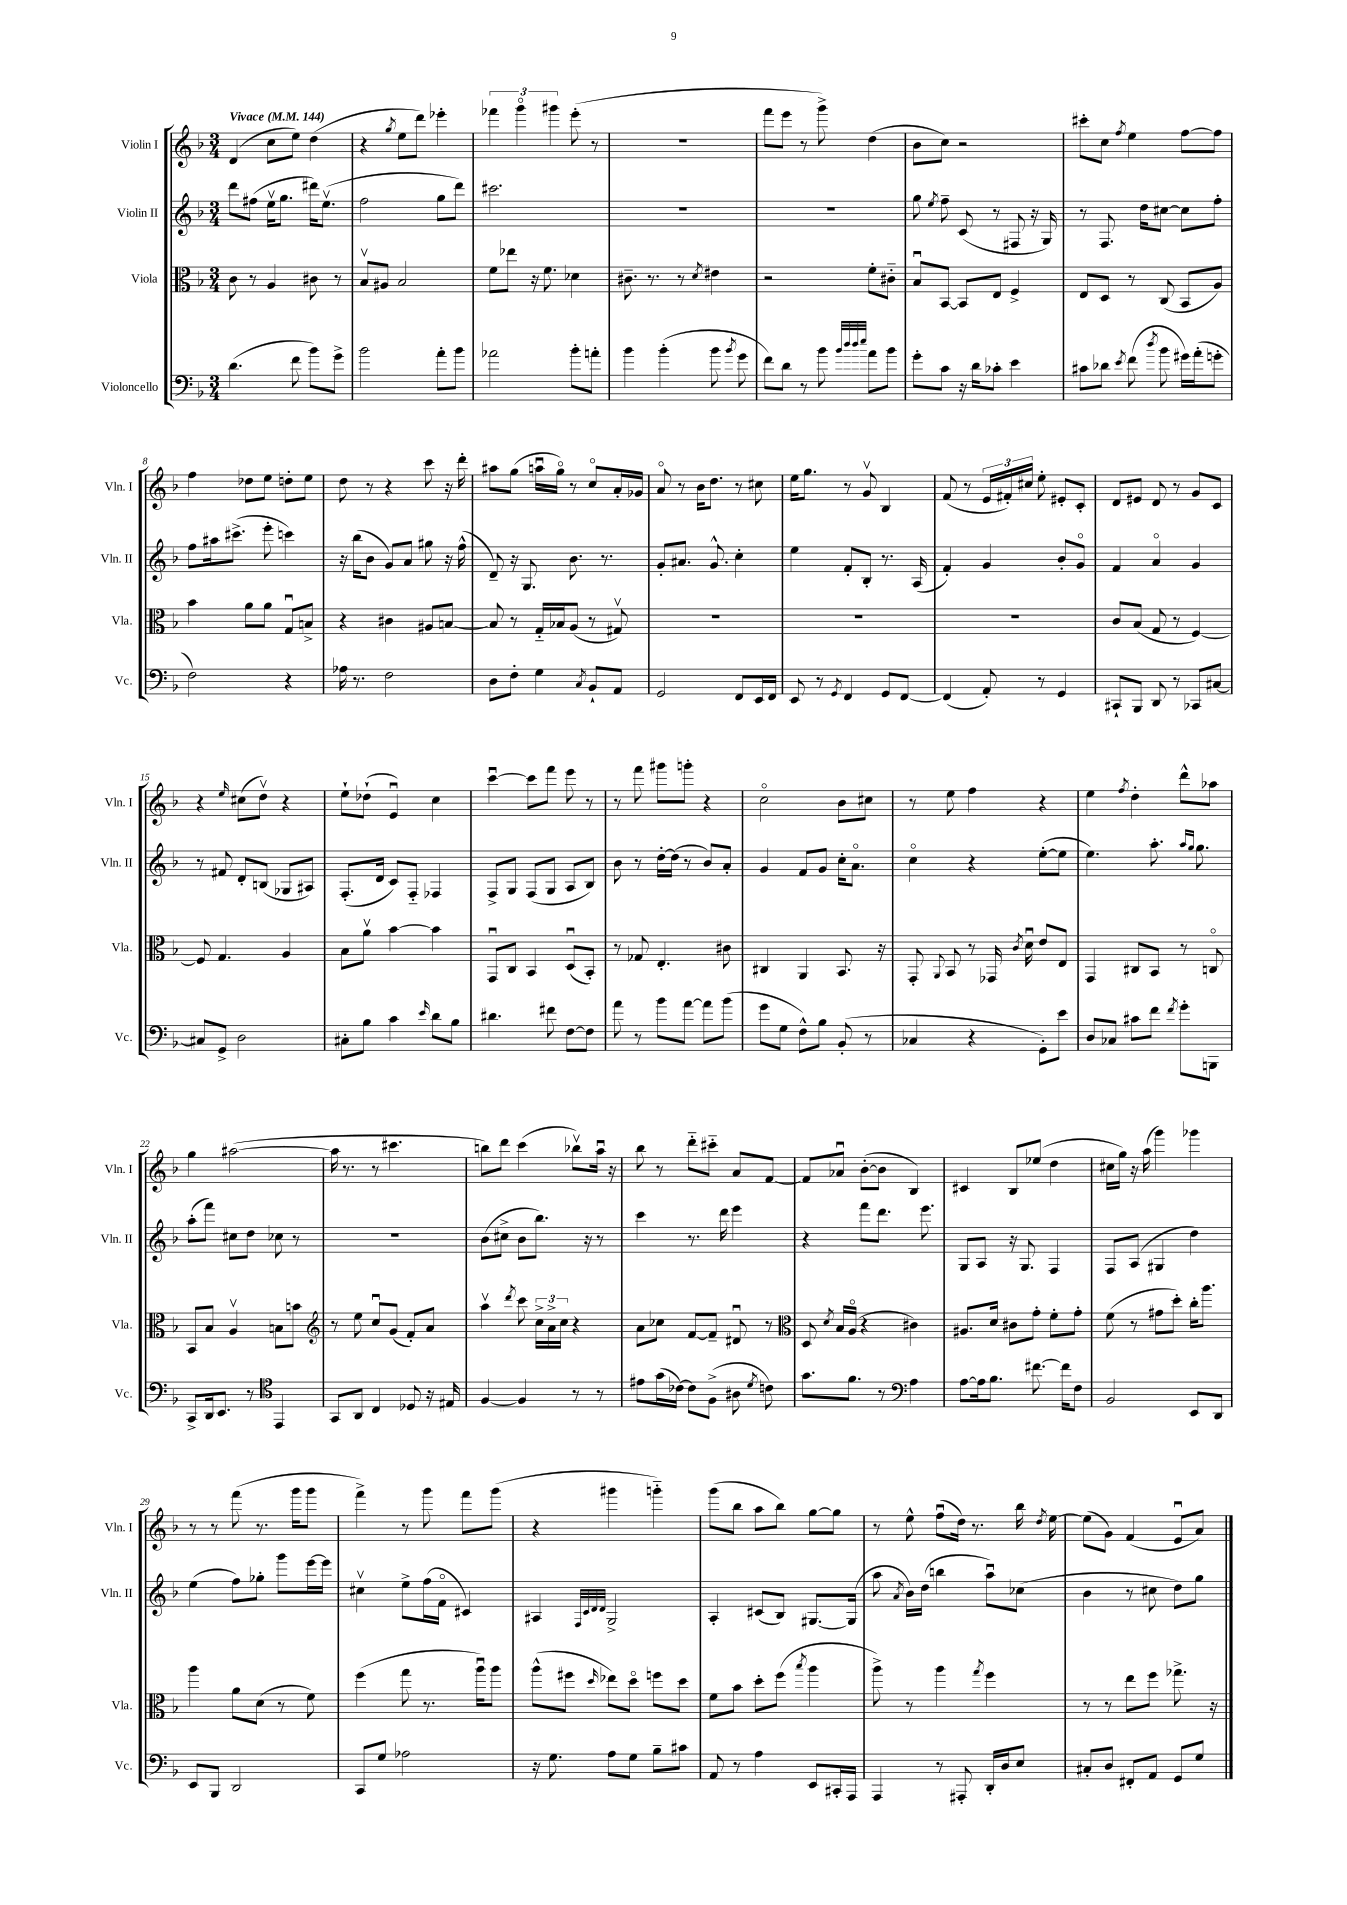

**kern	**kern	**kern	**kern
*staff4	*staff3	*staff2	*staff1
*clefF4	*clefC3	*clefG2	*clefG2
*k[b-]	*k[b-]	*k[b-]	*k[b-]
*M3/4	*M3/4	*M3/4	*M3/4
*MM144	*MM144	*MM144	*MM144
(4.d	8c	8ddd	(4d
.	8r	(8ff#	.
.	4A	16eev	8cc
.	.	8.gg	.
8f	.	.	8ee)
8b-)	8c#	16ddd#)	(4dd
.	.	(8.eev	.
8g^	8r	.	.
=	=	=	=
2b-	8B-v	2ff	4r
.	8A#	.	.
.	.	.	8qgg
.	2B-	.	8ee
.	.	.	8ddd)
8a'	.	8gg	4eee-'
8b-	.	8ddd)	.
=	=	=	=
2a-	8f	2.ccc#	6fff-
.	8ee-	.	.
.	.	.	6gggo
.	16r	.	.
.	8.f	.	.
.	.	.	6ggg#
8b-'	4d-	.	(8eee'
8a'	.	.	8r
=	=	=	=
4b-	8.c#~	2.r	2.r
.	8.r	.	.
(4b-'	.	.	.
.	8r	.	.
.	8qd	.	.
8b-	4e#	.	.
8qb-	.	.	.
8g	.	.	.
=	=	=	=
8f)	2r	2.r	8fff
8d	.	.	8eee
8r	.	.	8r
8b-	.	.	8ggg^)
32qqb-	.	.	.
32qqdd	.	.	.
32qqdd	.	.	.
32qqee	.	.	.
8a	8f'	.	(4dd
8b-	8c#'~	.	.
=	=	=	=
8g'	8B-u	8gg	8b-
.	.	8qee	.
8c	[8BB-	8ff~	8cc)
16r	8BB-]	(8c	2r
16d	.	.	.
8c-'	8E	8r	.
4e	4F^	8F#	.
.	.	16r	.
.	.	16G)	.
=	=	=	=
8c#	8E	8r	8ccc#'
8d-	8D	8.F	8cc
8qe	.	.	8qff
(8f	8r	.	4ee
.	.	16dd	.
8qdd	.	.	.
8b-	(8C	[8cc#	.
16g#)	8BB-	8cc#]	[8ff
(16a'	.	.	.
8g'	8A)	8ff'	8ff]
=	=	=	=
2F)	4b-	8ff	4ff
.	.	16aa#	.
.	.	(8.ccc#^	.
.	8a	.	8dd-
.	8a	8eee'	8ee
4r	8Gu	4ccc)	8dd'
.	8B^	.	8ee
=	=	=	=
16A-	4r	16r	8dd
8.r	.	(16bb-	.
.	.	8b-	8r
2F	4c#	8g)	4r
.	.	8a	.
.	8A#	8gg#	8ccc
.	[8B	16r	16r
.	.	(16ff^^	16ddd'
=	=	=	=
8D	8B]	8d~)	8aa#
8F'	8r	16r	(8gg
.	.	8.G	.
4G	16G'~	.	16aau
.	16B-	.	16ggo)
.	(8A	8.b-	8r
8qC	.	.	.
8BB-`	8r	.	8cco
.	.	8.r	.
8AA	8G#v)	.	16a'
.	.	.	16g-
=	=	=	=
2GG	2.r	8g'	8ao
.	.	8.a#	8r
.	.	.	16b-
.	.	8.g^^	8.dd
8FF	.	4cc'	8r
16EE	.	.	8cc#
16FF	.	.	.
=	=	=	=
8EE	2.r	4ee	16ee
.	.	.	8.gg
8r	.	.	.
8qGG	.	.	.
4FF	.	8f'	8r
.	.	8B-'	8gv
8GG	.	8.r	4B-
[8FF	.	.	.
.	.	(16A	.
=	=	=	=
(4FF]	2.r	4f')	(8f
.	.	.	8r
8AA')	.	4g	24e
.	.	.	24f#')
.	.	.	24cc#
8r	.	.	8ee'
4GG	.	8b-'	8e#'
.	.	8go	8c'
=	=	=	=
8CC#`	8c	4f	8d
8BBB-	(8B-	.	8e#
8DD	8G	4ao	8d
8r	8r	.	8r
8CC-	[4F)	4g	8g
[8C#	.	.	8c
=	=	=	=
8C#]	8F]	8r	4r
8GG^	4.G	8f#	.
.	.	.	16qqee
2D	.	8d'	(8cc#
.	.	(8B	8ddv)
.	4A	8G-	4r
.	.	8A#)	.
=	=	=	=
8C#'	8B-	(8.F'	8ee`
8B-	8av	.	(8dd-`
.	.	16d	.
4c	[4b-	8c)	4eu)
.	.	8F'~	.
16qqe	.	.	.
8d	4b-]	4F-	4cc
8B-	.	.	.
=	=	=	=
4.d#	8GGu	8F^	[4cccu
.	8C	8G	.
.	4BB-	(8F	8ccc]
8f#	.	8G	8fff
[8F	(8Du	8A	8eee
8F]	8BB-')	8B-)	8r
=	=	=	=
8a	8r	8b-	8r
8r	8G-	8r	8fff
8b-	4.E'	[16dd'	8ggg#
.	.	(16dd]	.
[8a	.	8r	8ggg'
8a]	.	8b-)	4r
(8b-	8c#	8a'	.
=	=	=	=
8g	4C#	4g	2cco
8G	.	.	.
8F^^)	4AA	8f	.
8B-	.	8g	.
(8BB-'	8.BB-	16cc'	8b-
.	.	8.ao	.
8r	.	.	8cc#
.	16r	.	.
=	=	=	=
4C-	8GG'	4cco	8r
.	8qqAA	.	.
.	8BB-	.	8ee
4r	8r	4r	4ff
.	16GG-	.	.
.	8qc	.	.
.	16du	.	.
8GG')	8e	([8ee'	4r
8e	8E	8ee]	.
=	=	=	=
8D	4GG	4.ee)	4ee
8C-	.	.	.
.	.	.	8qff
8c#	8C#	.	4dd'
8f	8BB-	8.aa'	.
8qf	.	.	.
8g'	8r	.	8ddd^^
.	.	16qqaa	.
.	.	16qqgg	.
.	.	8.gg	.
8BBB	8Co	.	8aa-
=	=	=	=
8CC^	8BB-	(8aa'	4gg
16DD	8B-	8fff)	.
8.EE	.	.	.
.	4Av	8cc#	([2aa#
8r	.	8dd	.
*clefC4	*	*	*
4EE	8B	8cc-	.
.	8b	8r	.
=	=	=	=
*	*clefG2	*	*
8GG	8r	2.r	16aa#]
.	.	.	8.r
8AA	8ee	.	.
4C	8ccu	.	8r
.	(8g	.	4.ccc#
8D-	8f')	.	.
16r	8a	.	.
16E#	.	.	.
=	=	=	=
[4F	4aav	(8b-	8bb)
.	.	8cc#^	8ddd
.	8qddd	.	.
4F]	8ccc	8b-	(4ccc
.	24cc^	8.bb-)	.
.	24a^	.	.
.	24cc	.	.
8r	4r	.	8bb-v)
.	.	16r	.
8r	.	8r	16aau
.	.	.	16r
=	=	=	=
8e#	8a	4ccc	8bb-
(16g	8cc-	.	8r
[16c-)	.	.	.
8c-]	[8f	8.r	8ddd'~
(8F^	8f~]	.	8ccc#'~
.	.	16ddd	.
8A#	8d#u	4eee	8a
8qd	.	.	.
8c)	8r	.	[8f
=	=	=	=
*	*clefC3	*	*
8.g	8D	4r	8f]
.	8qd	.	.
.	16B-	.	8a-u
8.f	(16Ao	.	.
.	4r	8fff	([8b-'
8r	.	8.ddd	8b-]
*clefF4	*	*	*
4A	4c#)	.	4B-)
.	.	8.eee	.
=	=	=	=
[8A	8.A#	8G	4c#
16A]	.	8A	.
8.B-	16d	.	.
.	8c#	16r	8B-
.	.	8.G	.
[8.f#	8g'	.	(8ee-
.	8f'	4F	4dd
16f#]	.	.	.
8F	8g'	.	.
=	=	=	=
2BB-	(8f	8F	16cc#
.	.	.	16gg)
.	8r	(8A	16r
.	.	.	(16aa
.	8g#	4G#	4ggg)
.	8dd')	.	.
8EE	16cc'	4dd)	4ggg-
.	8.aa	.	.
8DD	.	.	.
=	=	=	=
8EE	4aa	(4ee	8r
8BBB-	.	.	8r
2DD	8a	8ff)	(8fff
.	(8d	8gg-'	8.r
.	8r	8ggg	.
.	.	.	16ggg
.	8f)	[16eee	8ggg
.	.	16eee]	.
=	=	=	=
8CC	(4ff	4cc#v	4fff^)
8G	.	.	.
2A-	8gg	8ee^	8r
.	8.r	(16ff	8ggg
.	.	16fo	.
.	.	4c#)	8fff
.	16aau)	.	.
.	8aa	.	(8ggg
=	=	=	=
16r	(8aa^^	4A#	4r
8.G	.	.	.
.	8ff#	.	.
.	.	32qqF	.
.	.	32qqc	.
.	.	32qqd	.
.	16qqdd	32qqd	.
8A	8ee-)	2G^	4ggg#
8G	8ddo	.	.
8B-~	8ff	.	4ggg'~)
8c#	8dd	.	.
=	=	=	=
8AA	8f	4A'	(8ggg
8r	8b-	.	8bb-
4A	8dd'	(8c#	8aa
.	(8ff	8B-)	8bb-)
.	8qbb-	.	.
8EE	4aa	[8.G#	[8gg
16CC#'	.	.	8gg]
16AAA	.	(16G#]	.
=	=	=	=
4AAA	8aa^)	8aa	8r
.	.	8qa	.
.	8r	16b-)	8ee^^
.	.	(16dd	.
8r	4aa	4bb	(8ffu
8AAA#'	.	.	16dd)
.	.	.	8.r
.	8qgg	.	.
16DD'	4ff	8aau)	.
16D	.	.	.
8E	.	(8cc-	16bb-
.	.	.	8qdd
.	.	.	[16ee
=	=	=	=
8C#'	8r	4b-	(8ee]
8D	8r	.	8g)
8FF#'	8ee	8r	(4f
8AA	8ff	8cc#	.
8GG	8.gg-^	8dd)	8eu
8G	.	8gg	8a)
.	16r	.	.
==	==	==	==
*-	*-	*-	*-
